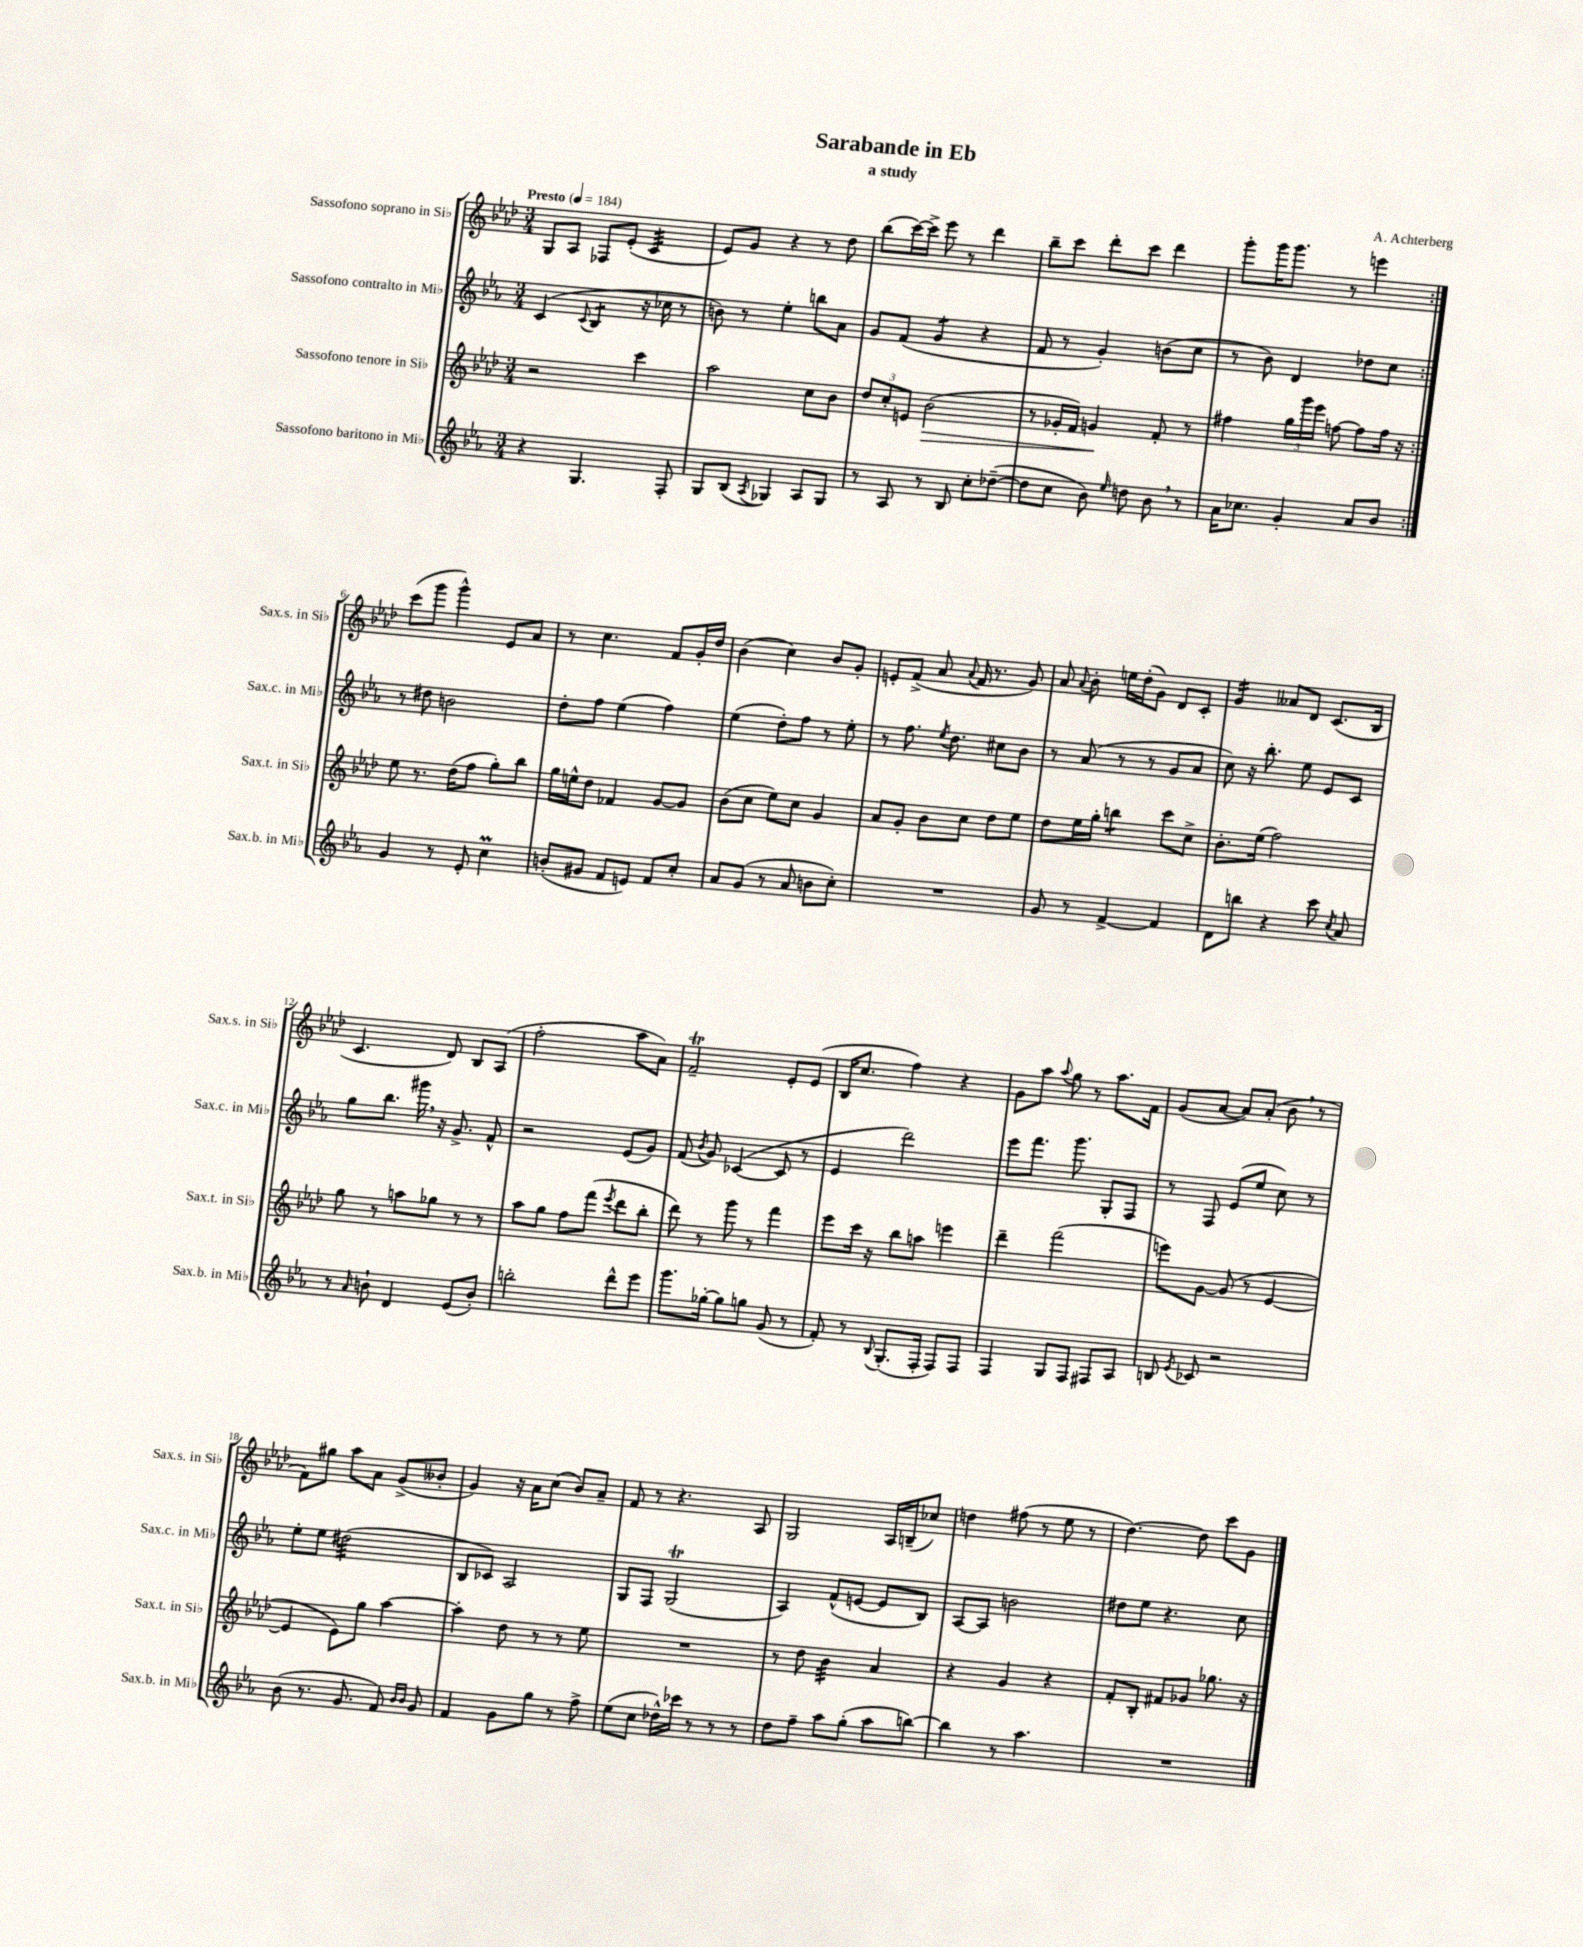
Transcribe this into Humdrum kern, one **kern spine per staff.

**kern	**kern	**kern	**kern
*staff4	*staff3	*staff2	*staff1
*clefG2	*clefG2	*clefG2	*clefG2
*k[b-e-a-]	*k[b-e-a-d-]	*k[b-e-a-]	*k[b-e-a-d-]
*M3/4	*M3/4	*M3/4	*M3/4
*MM184	*MM184	*MM184	*MM184
4r	2r	(4c/	8G/L
.	.	.	8A-/J
.	.	8qqc/	.
4.G/	.	4B-/	8F-/L
.	.	.	(8e-'/J
.	4ccc\	16r	4c/
.	.	16cc-\	.
8F'/	.	8r	.
=	=	=	=
8G/L	2aa-\	8b\)	8e-/L)
(8B-/J	.	8r	8g/J
8qA-/	.	.	.
4G-/)	.	4ee-'\	4r
8A-/L	8cc\L	8bb\L	8r
8G-/J	8b-\J	8a-\J	8dd-\
=	=	=	=
8r	12dd-/L	8g/L	(8bb-\L
.	12cc'/	.	.
8A-/	.	(8f/J	[16ccc\L)
.	12e/J	.	.
.	.	.	16ccc^\]JJ
8r	(2b-\	4g/	8eee-\
8B-/	.	.	8r
8cc'\L	.	4r	4ddd-\
([8dd-~\J	.	.	.
=	=	=	=
8dd-\]L	8r	8f/	8bb-~\L
8cc\J	16g-'/LL	8r	8ccc\J
.	16f/JJ)	.	.
8b-\)	4g/	4g'/)	8ddd-'\L
16qqee-/	.	.	.
8dd\	.	.	8ccc\J
8b-\	8f'/	(8b\L	4ddd-\
8r	8r	8cc\J	.
=	=	=	=
16a-\LK	4ff#\	8r	8ggg'\L
8.cc-\J	.	.	.
.	.	8b-\)	16ggg\K
.	.	.	8.ggg\J
4g'/	24gg\LL	4d/	.
.	24ggg\	.	.
.	24eee-\JJ	.	.
.	[8ff\	.	8r
8a-/L	8ff\]L	8dd-\L	4eee\
8b-/J	16ff\Jk	8cc\J	.
.	16r	.	.
=:|!	=:|!	=:|!	=:|!
4g/	8ee-\	8r	(8ccc\L
.	8.r	8dd#\	8ggg\J
8r	.	2b\	4ggg^^\)
.	(16dd-\LK	.	.
8e-'/	8ff\J	.	.
4cc\	8gg'\L)	.	8e-/L
.	8bb-\J	.	8a-/J
=	=	=	=
(8b'/L	16gg\LL	8dd'\L	8r
.	16ee^^\J	.	.
8g#/J	8dd-\J	8ff\J	4.cc\
8f/L	4f-/	(4ee-\	.
8e/J)	.	.	.
8f/L	[8g/L	4ff\)	8f/L
8cc'/J	8g/]J	.	16g'/L
.	.	.	16dd-/JJ
=	=	=	=
8a-/L	(8b-\L	(4ee-\	(4b-\
(8g/J	8cc\J	.	.
8r	8ee-\L)	8dd'\L)	4cc\)
8a-/	8cc\J	8ff\J	.
8b\L	4g/	8r	8b-/L
8cc'\J)	.	8ee-'\	8g'/J
=	=	=	=
2.r	8a-/L	8r	8e'/L
.	8g'/J	8.ff\	(8f^/J
.	8b-\L	.	8a-/
.	.	8qee-/	.
.	.	8.dd\	.
.	.	.	8qqa-/
.	8cc\J	.	16f/
.	.	.	8.r
.	8dd-\L	8cc#\L	.
.	8ee-\J	8b-\J	8g/)
=	=	=	=
8g/	8dd-\L	8r	8a-/
.	.	.	8qqa-/
8r	16ee-\L	(8a-/	8b-'\
.	16gg'\JJ	.	.
[4f^/	4bb\	8r	16ee\LL
.	.	.	(16dd-'\J
.	.	8r	8g\J)
4f/]	8ccc\L	8g/L	8d-/L
.	8cc^\J	8a-/J	8c'/J
=	=	=	=
8d\L	8.b-'\L	8cc\)	4g/
8bb\J	.	16r	.
.	(16ee-\Jk	8.bb-'\	.
4r	2ff\)	.	8a--/L
.	.	8ee-\	8d-/J
8ccc\	.	8e-/L	(8.c/L
8qcc/	.	.	.
8a-/	.	8c/J	.
.	.	.	16B-/Jk
=	=	=	=
8r	8gg\	8gg\L	4.c/
16qqa-/	.	.	.
8b`\	8r	8.bb-\J	.
4d/	8aa\L	.	.
.	.	16ggg#\	.
.	8gg-\J	16r	8d-/)
.	.	8.g^/	.
(8e-/L	8r	.	8B-/L
8b'/J)	8r	8f^^/	(8A-/J
=	=	=	=
2bb'\	8aa-\L	2r	2ff'\
.	8gg\J	.	.
.	8ff\L	.	.
.	(8fff\J	.	.
.	8qeee-/	.	.
8ddd^^\L	8ddd-\L	(8e-/L	8aa-\L
8eee-\J	8bb-'\J	8g/J)	8a-\J)
=	=	=	=
8.ggg\L	8ddd-\)	(8f/	2f~/
.	.	8qb-/	.
.	8r	8g/)	.
[16gg-'\Jk	.	.	.
8gg-\]L	8ggg\	([4c-/	.
8gg\J	8r	.	.
(8g/	4fff\	8c-/]	8e-'/L
8r	.	8r	(8e-/J
=	=	=	=
8f'/)	8eee-\L	4e-/	16B-/LK
.	.	.	8.cc/J
8r	16ccc\Jk	.	.
.	16r	.	.
8qqB-/	.	.	.
(8.G'/L	8bb-\L	2ddd\)	4ff\)
.	8aa\J	.	.
16F'/Jk	.	.	.
8F/L)	4eee\	.	4r
8F/J	.	.	.
=	=	=	=
4F/	4ddd-~\	8eee-\L	8g\L
.	.	8.fff\J	8aa-\J
.	.	.	8qqaa-/
8G/L	(2fff\	.	8gg\
.	.	8.ggg\	.
8F/J	.	.	8r
8F#/L	.	8G'/L	8.aa-\L
8A-/J	.	8F/J	.
.	.	.	16f\Jk
=	=	=	=
8B/	8eee\L)	8r	(8g/L
8qe-/	.	.	.
8c-/	[8g\J	8F/	[8a-/J
2r	(8g/]	(8e-/L	8a-/]L)
.	8r	8ee-/J	(8a-'/J
.	[4e-/	8cc\)	8b-\
.	.	8r	8r
=	=	=	=
(8b-\	4e-/]	8ee-'\L	8f\L)
8.r	.	8ee-\J	8gg#\J
.	8e-\L)	(2dd#\	8aa-\L
8.g/	.	.	.
.	8gg\J	.	8a-\J
8f/)	[4aa-\	.	(8g^/L
16qqb-/LL	.	.	.
16qqb-/JJ	.	.	.
8g/	.	.	8b--'/J
=	=	=	=
4f/	4aa-'\]	8B-/L	4g/)
.	.	8c-/J)	.
8g\L	8dd-\	2A-/	16r
.	.	.	16a-\LK
8gg\J	8r	.	(8cc\J
8r	8r	.	8b-/L)
8ff^\	8ee-\	.	8a-~/J
=	=	=	=
(8ee-\L	2.r	8G/L	8f/
8cc\J	.	8F/J	8r
16dd-^^\LL)	.	(2G/	4.r
16ccc-\JJ	.	.	.
8r	.	.	.
8r	.	.	.
8r	.	.	8A-/
=	=	=	=
8dd\L	8r	4A-/)	2G/
8ff~\J	8dd-\	.	.
8aa-\L	4b-\	(8f^^/L	.
(8gg'\J	.	[8e/J	.
8aa-\L	4a-/	8e/]L	16A-/LL
.	.	.	(16B~/J
[8bb\J)	.	8B-/J)	8cc-/J)
=	=	=	=
4bb\]	4r	[8A-/L	4dd\
.	.	8A-/]J	.
8r	4g/	2b\	(8ff#\
4.aa-\	.	.	8r
.	4r	.	8ee-\
.	.	.	8r
=	=	=	=
2.r	8f'/L	8dd#\L	[4.dd-\)
.	8B-'/J	8ee-\J	.
.	8f#/L	4.r	.
.	8g-/J	.	8dd-\]
.	8.gg-\	.	8ccc\L
.	.	8cc\	8g\J
.	16r	.	.
==	==	==	==
*-	*-	*-	*-
